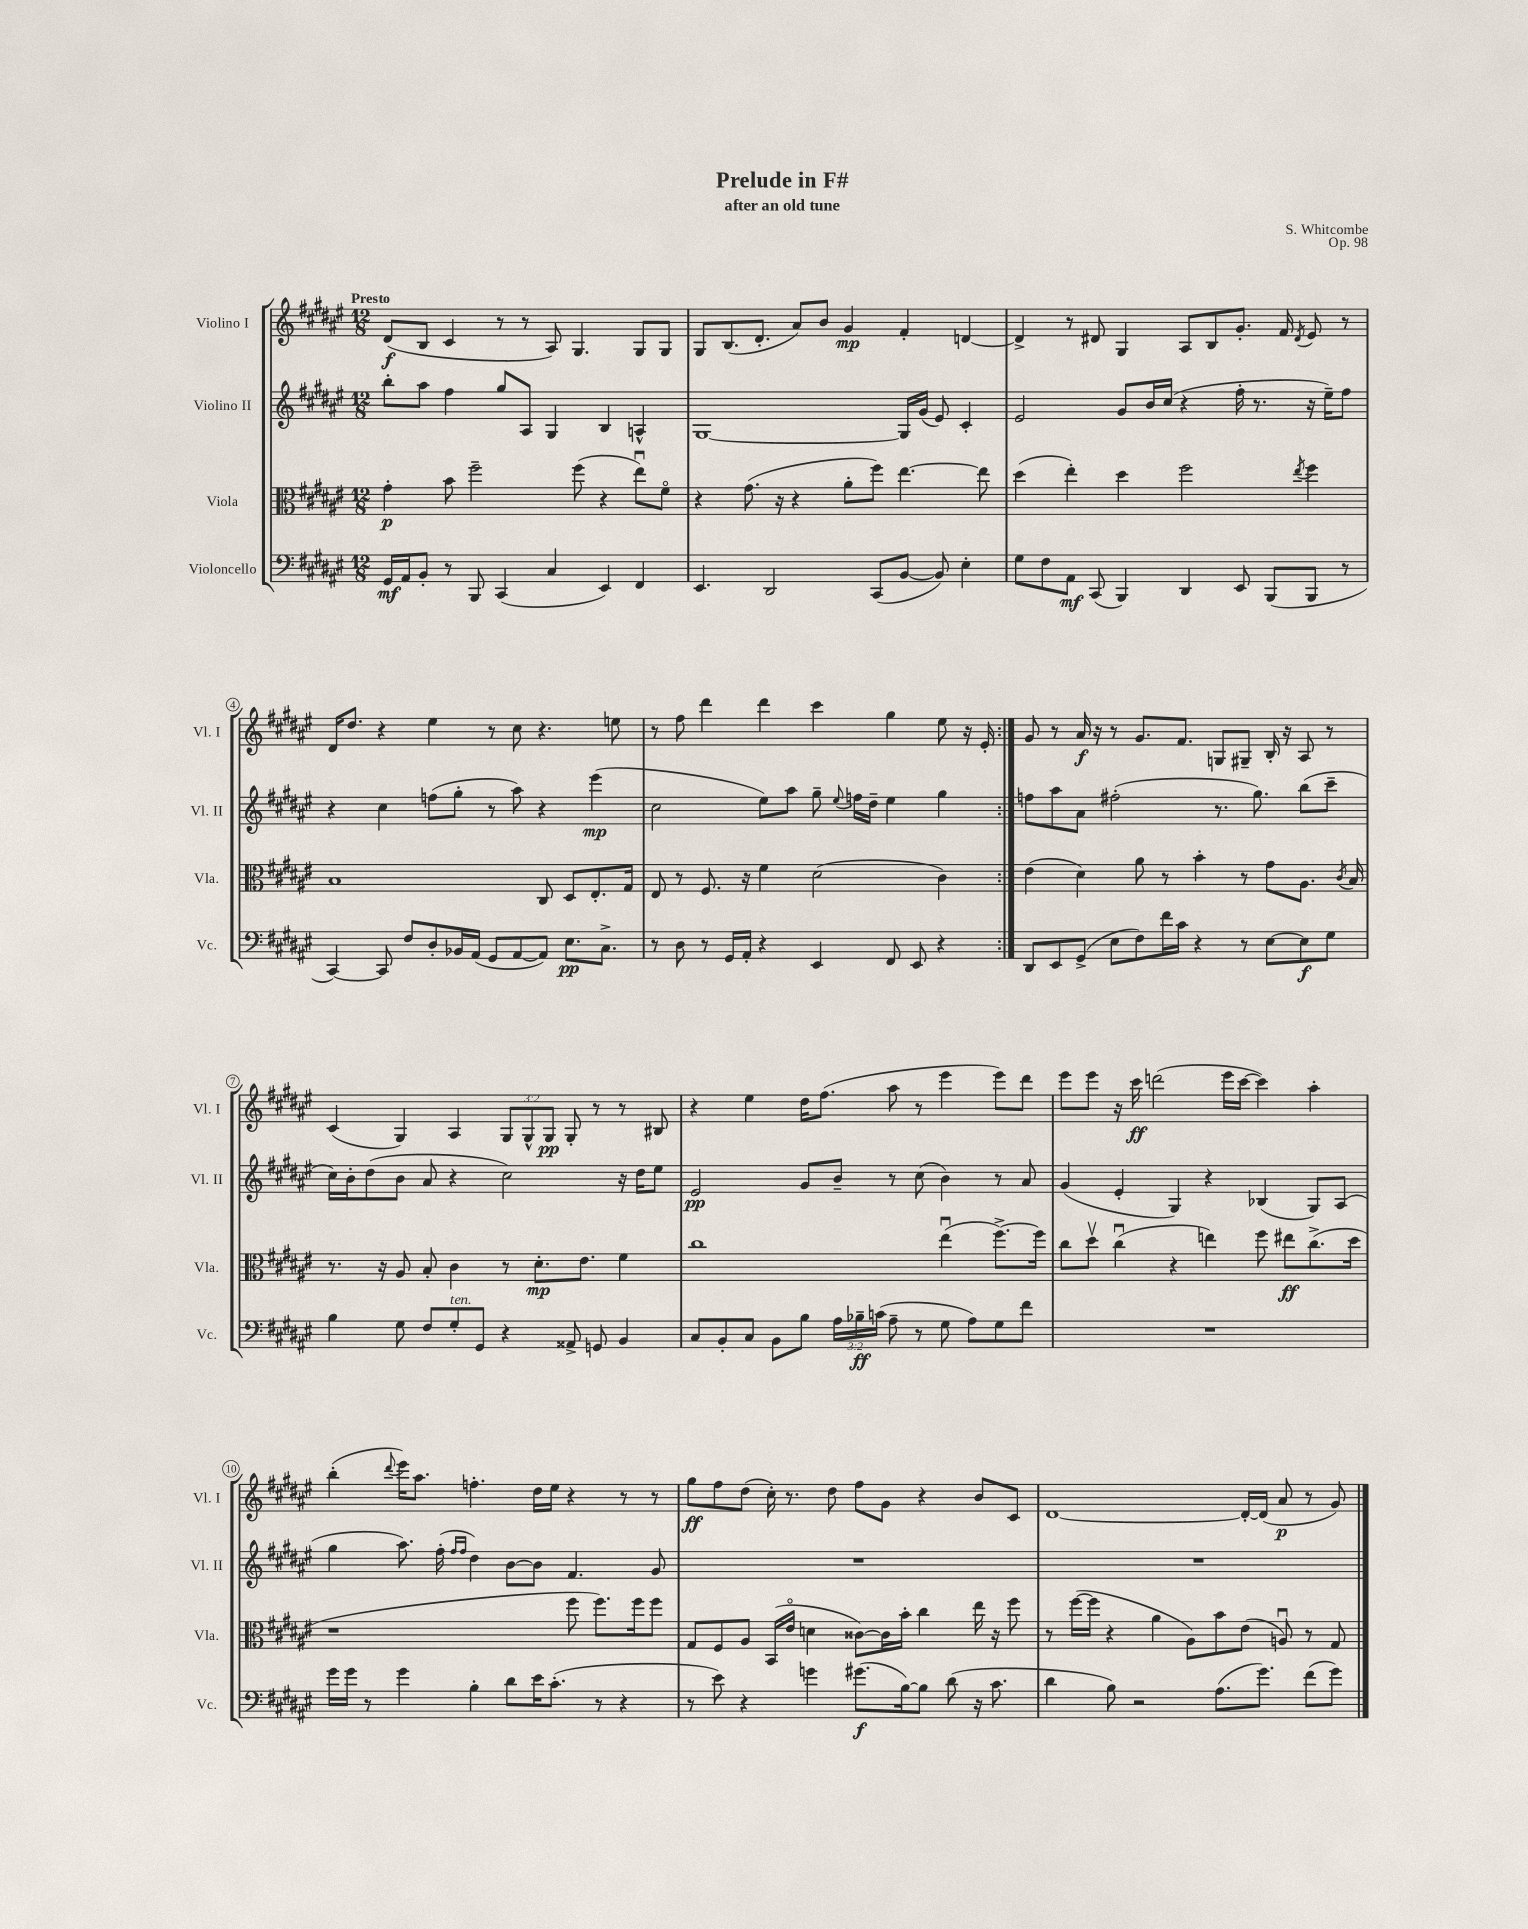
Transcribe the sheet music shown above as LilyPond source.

\header { title = "Prelude in F#" composer = "S. Whitcombe" subtitle = "after an old tune" opus = "Op. 98" }
<<
\new StaffGroup <<
\new Staff = "s0" \with { instrumentName = "Violino I" shortInstrumentName = "Vl. I" } {
    \clef treble \key fis \major \numericTimeSignature \time 12/8 \override Staff.TupletNumber.text = #tuplet-number::calc-fraction-text \tempo "Presto"
    \autoBeamOff \repeat volta 2 { dis'8[\f( b8] cis'4 r8 r8 ais8) gis4. gis8[ gis8] |
    gis8[ b8.( dis'8.]-. ais'8[) b'8] gis'4\mp fis'4-. d'4~ |
    d'4-> r8 dis'8 gis4 ais8[ b8 gis'8.]-. fis'16 \acciaccatura { dis'8 } eis'8 r8 |
    dis'16[ dis''8.] r4 eis''4 r8 cis''8 r4. e''8 |
    r8 fis''8 dis'''4 dis'''4 cis'''4 gis''4 eis''8 r16 eis'16-. | }
    gis'8 r8 ais'16\f r16 r8 gis'8.[ fis'8.] g8[ gis8]-- b16-. r16 ais8 r8 |
    cis'4( gis4) ais4 \tuplet 3/2 { gis8[ gis8-^ gis8]\pp } gis8-. r8 r8 bis8 |
    r4 eis''4 dis''16[ fis''8.]( ais''8 r8 eis'''4 eis'''8[) dis'''8] |
    eis'''8[ eis'''8] r16 cis'''16\ff d'''2( eis'''16[ cis'''16]~ cis'''4) ais''4-. |
    b''4-.( \appoggiatura { dis'''8 } eis'''16[) ais''8.] f''4.-. dis''16[ eis''16] r4 r8 r8 |
    gis''8[\ff fis''8 dis''8]( cis''16-.) r8. dis''8 fis''8[ gis'8] r4 b'8[ cis'8] |
    dis'1~ dis'16[~-. dis'16]( ais'8\p r8 gis'8) \bar "|." |
}
\new Staff = "s1" \with { instrumentName = "Violino II" shortInstrumentName = "Vl. II" } {
    \clef treble \key fis \major \numericTimeSignature \time 12/8
    \autoBeamOff \repeat volta 2 { b''8[-. ais''8] fis''4 gis''8[ ais8] gis4 b4 a4-^ |
    gis1~ gis16[ gis'16]( eis'8) cis'4-. |
    eis'2 gis'8[ b'16 cis''16]( r4 fis''16-. r8. r16 eis''16[--) fis''8] |
    r4 cis''4 f''8[( gis''8]-. r8 ais''8) r4 eis'''4\mp( |
    cis''2 eis''8[) ais''8] gis''8-- \appoggiatura { eis''8 } f''16[ dis''16]-- eis''4 gis''4 | }
    f''8[ ais''8 ais'8] fis''2-.( r8. gis''8.) b''8[( cis'''8]-- |
    cis''16[) b'16-. dis''8( b'8] ais'8 r4 cis''2) r16 dis''16[ eis''8] |
    eis'2\pp gis'8[ b'8]-- r8 cis''8( b'4) r8 ais'8 |
    gis'4( eis'4-. gis4) r4 bes4( gis8[) ais8]( |
    gis''4 ais''8.) fis''16-.( \grace { fis''16[ fis''16] } dis''4) b'8[~ b'8] fis'4. gis'8 |
    R1. |
    R1. \bar "|." |
}
\new Staff = "s2" \with { instrumentName = "Viola" shortInstrumentName = "Vla." } {
    \clef alto \key fis \major \numericTimeSignature \time 12/8
    \autoBeamOff \repeat volta 2 { gis'4-.\p b'8 fis''2-- fis''8( r4 eis''8[\downbow) fis'8]\flageolet |
    r4 gis'8.( r16 r4 ais'8[-. fis''8]) eis''4.~ eis''8 |
    dis''4( eis''4-.) dis''4 fis''2 \acciaccatura { eis''8 } fis''4 |
    b1 cis8 dis8[ eis8.-. gis16] |
    eis8 r8 fis8. r16 fis'4 dis'2( cis'4) | }
    eis'4( dis'4) ais'8 r8 b'4-. r8 gis'8[ ais8.] \acciaccatura { cis'8 } b16 |
    r8. r16 ais8 b8-. cis'4 r8 dis'8.[-.\mp eis'8.] fis'4 |
    cis''1 eis''4\downbow( fis''8.[~->) fis''16] |
    cis''8[ dis''8]\upbow cis''4\downbow( r4 e''4) fis''8 eis''8[\ff cis''8.->( dis''16] |
    r1 fis''8 fis''8.[) fis''16 fis''8] |
    gis8[ fis8 ais8] b,16[( eis'16]\flageolet d'4 cisis'8[~) cisis'16 b'16]-. cis''4 eis''16 r16 fis''8 |
    r8 fis''16[~( fis''16] r4 ais'4 ais8[) b'8 eis'8]( a8\downbow) r8 gis8 \bar "|." |
}
\new Staff = "s3" \with { instrumentName = "Violoncello" shortInstrumentName = "Vc." } {
    \clef bass \key fis \major \numericTimeSignature \time 12/8 \override Staff.TupletNumber.text = #tuplet-number::calc-fraction-text
    \autoBeamOff \repeat volta 2 { gis,16[\mf ais,16 b,8]-. r8 b,,8 cis,4( cis4 eis,4) fis,4 |
    eis,4. dis,2 cis,8[( b,8]~ b,8) eis4-. |
    gis8[ fis8 ais,8]\mf cis,8( b,,4) dis,4 eis,8 b,,8[( b,,8] r8 |
    cis,4~) cis,8 fis8[ dis8-. bes,16 ais,16]( gis,8[ ais,8~ ais,8]) eis8.[\pp cis8.]-> |
    r8 dis8 r8 gis,16[ ais,16]-. r4 eis,4 fis,8 eis,8 r4 | }
    dis,8[ eis,8 gis,8]->( eis8[ fis8) fis'16 cis'16] r4 r8 eis8[~ eis8\f gis8] |
    b4 gis8 fis8[ gis8-.^\markup { \italic "ten." } gis,8] r4 aisis,8-> g,8 b,4 |
    cis8[ b,8-. cis8] b,8[ b8] \tuplet 3/2 { ais16[ bes16--\ff c'16]( } ais8-- r8 gis8 ais8[) gis8 fis'8] |
    R1. |
    gis'16[ gis'16] r8 gis'4 b4-. dis'8[ eis'16 cis'8.]-.( r8 r4 |
    r8 eis'8) r4 g'4 gis'8.[\f( b16~) b8] dis'8( r16 cis'8. |
    dis'4 b8) r2 ais8.[( gis'8.]) fis'8[( gis'8]) \bar "|." |
}
>>
>>
\layout { \context { \Score \override BarNumber.stencil = #(make-stencil-circler 0.1 0.3 ly:text-interface::print) } }
